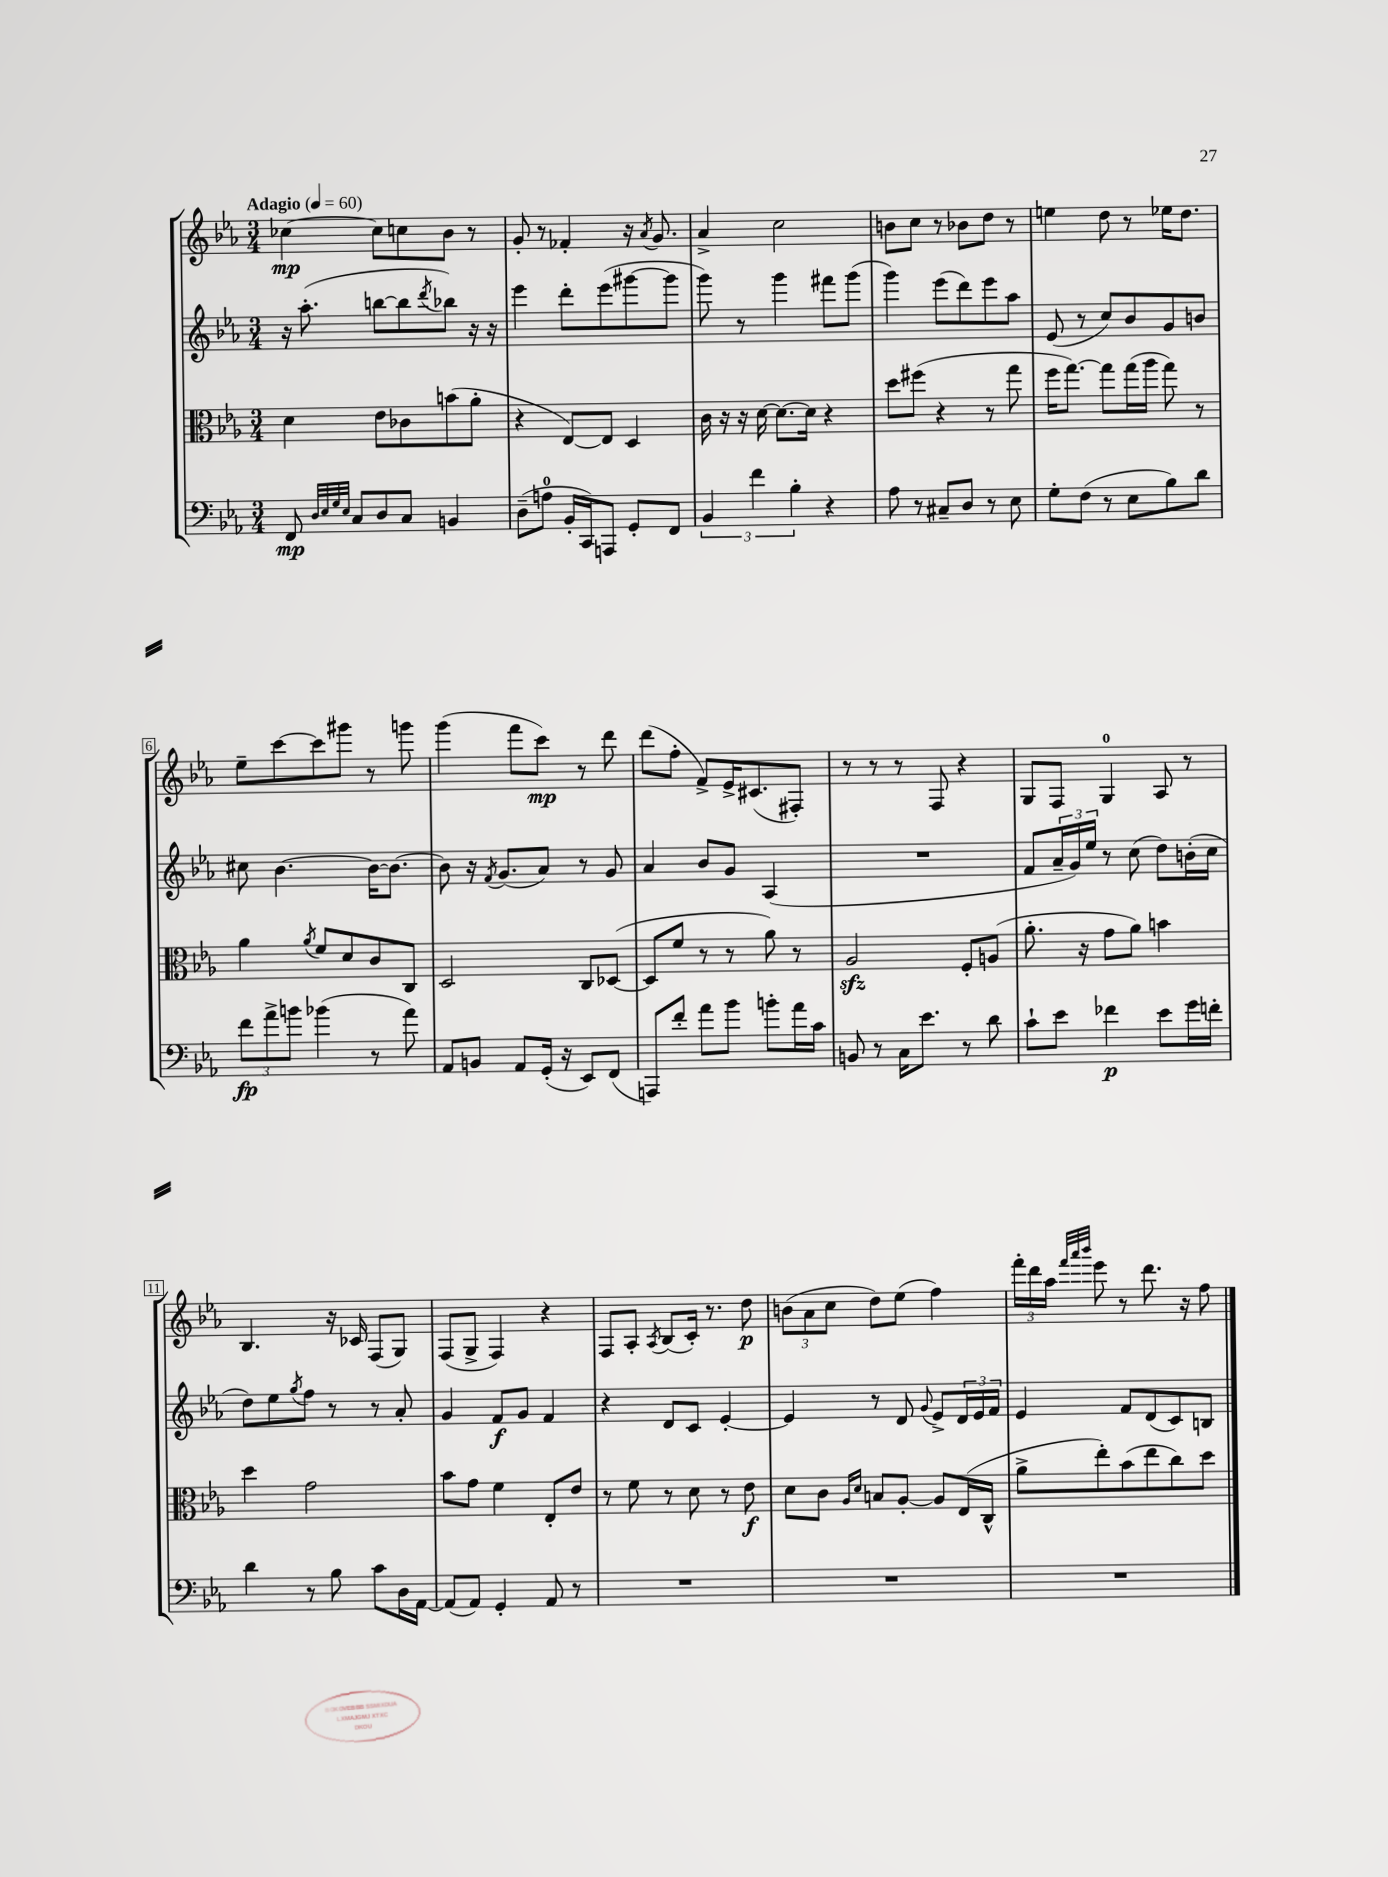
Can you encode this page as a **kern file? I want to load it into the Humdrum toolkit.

**kern	**dynam	**kern	**dynam	**kern	**dynam	**kern	**dynam
*part4	*part4	*part3	*part3	*part2	*part2	*part1	*part1
*staff4	*staff4	*staff3	*staff3	*staff2	*staff2	*staff1	*staff1
*clefF4	*	*clefC3	*	*clefG2	*	*clefG2	*
*k[b-e-a-]	*	*k[b-e-a-]	*	*k[b-e-a-]	*	*k[b-e-a-]	*
*M3/4	*	*M3/4	*	*M3/4	*	*M3/4	*
*MM60	*	*MM60	*	*MM60	*	*MM60	*
=1	=1	=1	=1	=1	=1	=1	=1
!	!	!	!	!	!	!LO:TX:a:B:t=Adagio	!
8FF/	mp	4d\	.	16r	.	[4cc-X\	mp
.	.	.	.	(8.aa-'\	.	.	.
32qqD/LLL	.	.	.	.	.	.	.
32qqE-/	.	.	.	.	.	.	.
32qqG/	.	.	.	.	.	.	.
32qqE-/JJJ	.	.	.	.	.	.	.
8C/L	.	.	.	.	.	.	.
8D/	.	8e-\L	.	[8bbn\L	.	8cc-\L]	.
8C/J	.	8c-X\	.	8bb\]	.	8ccn\	.
.	.	.	.	8qddd/	.	.	.
4BBn/	.	(8bn\	.	8bb-X\J)	.	8b-\J	.
.	.	8a-'\J	.	16r	.	8r	.
.	.	.	.	16r	.	.	.
=2	=2	=2	=2	=2	=2	=2	=2
(8D~\L	.	4r	.	4eee-\	.	8g'/	.
8An\J	.	.	.	.	.	8r	.
16BB-'/LL	.	[8E-/L)	.	8ddd'\L	.	4f-X'/	.
16CC/J)	.	.	.	.	.	.	.
8AAAn/J	.	8E-/J]	.	(8eee-\	.	.	.
8GG'/L	.	4D/	.	[8ggg#X\	.	16r	.
.	.	.	.	.	.	8qa-/	.
.	.	.	.	.	.	8.g/	.
8FF/J	.	.	.	8ggg#\J]	.	.	.
=3	=3	=3	=3	=3	=3	=3	=3
6BB-/	.	16c\	.	8ggg\)	.	4a-^/	.
.	.	16r	.	.	.	.	.
.	.	16r	.	8r	.	.	.
6f\	.	.	.	.	.	.	.
.	.	[16d\	.	.	.	.	.
.	.	8.d\L_	.	4ggg\	.	2cc\	.
6B-'\	.	.	.	.	.	.	.
.	.	16d\Jk]	.	.	.	.	.
4r	.	4r	.	8fff#X\L	.	.	.
.	.	.	.	(8ggg\J	.	.	.
=4	=4	=4	=4	=4	=4	=4	=4
8A-\	.	8dd\L	.	4ggg\)	.	8bn\L	.
8r	.	(8ff#X\J	.	.	.	8cc\J	.
8C#X~/L	.	4r	.	(8eee-\L	.	8r	.
8D/J	.	.	.	8ddd\)	.	8b-X\L	.
8r	.	8r	.	8eee-\	.	8dd\J	.
8E-\	.	8gg\	.	8aa-\J	.	8r	.
=5	=5	=5	=5	=5	=5	=5	=5
8G'\L	.	16ff\KL	.	(8e-/	.	4een\	.
.	.	[8.gg\J)	.	.	.	.	.
(8F\J	.	.	.	8r	.	.	.
8r	.	8gg\L]	.	8cc/L)	.	8dd\	.
8E-\L	.	(16gg\L	.	8b-/	.	8r	.
.	.	16aa-\JJ	.	.	.	.	.
8B-\)	.	8gg\)	.	8g/	.	16ee-X\KL	.
.	.	.	.	.	.	8.dd\J	.
8d\J	.	8r	.	8bn/J	.	.	.
!!LO:LB:g=z
=6	=6	=6	=6	=6	=6	=6	=6
12f\L	fp	4a-\	.	8cc#X\	.	8ee-~\L	.
12a-^\	.	.	.	.	.	.	.
.	.	.	.	[4.b-\	.	[8ccc\	.
12bn\J	.	.	.	.	.	.	.
.	.	8qa-/	.	.	.	.	.
(4b-X\	.	8f/L	.	.	.	8ccc\]	.
.	.	8d/	.	.	.	8ggg#X\J	.
8r	.	8c/	.	16b-\KL_	.	8r	.
.	.	.	.	8.b-\J_	.	.	.
8a-\)	.	8C/J	.	.	.	8gggn\	.
=7	=7	=7	=7	=7	=7	=7	=7
8AA-/L	.	2D/	.	8b-\]	.	(4ggg\	.
8BBn/J	.	.	.	16r	.	.	.
.	.	.	.	8qf/	.	.	.
.	.	.	.	(8.g/L	.	.	.
8AA-/L	.	.	.	.	.	8fff\L	.
(16GG'/Jk	.	.	.	8a-/J)	.	8ccc\J)	mp
16r	.	.	.	.	.	.	.
8EE-/L)	.	8C/L	.	8r	.	8r	.
(8FF/J	.	([8D-X/J	.	8g/	.	8ddd\	.
=8	=8	=8	=8	=8	=8	=8	=8
8AAAn/L)	.	8D-/L]	.	4a-/	.	(8ddd\L	.
8f'/J	.	8f/J	.	.	.	8ff'\J	.
8a-\L	.	8r	.	8b-/L	.	8f^/L)	.
8b-\J	.	8r	.	8g/J	.	16e-^/K	.
.	.	.	.	.	.	(8.c#X/	.
8bn'\L	.	8a-\)	.	(4A-/	.	.	.
16a-\L	.	8r	.	.	.	8F#X'/J)	.
16c\JJ	.	.	.	.	.	.	.
=9	=9	=9	=9	=9	=9	=9	=9
8BBn/	.	2A-zz/	.	2.r	.	8r	.
8r	.	.	.	.	.	8r	.
16C\KL	.	.	.	.	.	8r	.
8.e-\J	.	.	.	.	.	.	.
.	.	.	.	.	.	8F/	.
8r	.	8F'/L	.	.	.	4r	.
8d\	.	(8An/J	.	.	.	.	.
=10	=10	=10	=10	=10	=10	=10	=10
8c`\L	.	8.a-'\	.	8f/L	.	8G/L	.
8e-\J	.	.	.	24a-~/L	.	8F/J	.
.	.	.	.	24g/)	.	.	.
.	.	16r	.	.	.	.	.
.	.	.	.	24ee-/JJ	.	.	.
4f-X\	p	8g\L	.	8r	.	4G/	.
.	.	8a-\J)	.	(8cc\	.	.	.
8e-\L	.	4bn\	.	8dd\L)	.	8A-/	.
16g\L	.	.	.	(16bn'\L	.	8r	.
16fn'\JJ	.	.	.	16cc\JJ	.	.	.
!!LO:LB:g=z
=11	=11	=11	=11	=11	=11	=11	=11
4d\	.	4dd\	.	8dd\L)	.	4.B-/	.
.	.	.	.	8ee-\	.	.	.
.	.	.	.	8qgg/	.	.	.
8r	.	2g\	.	8ff\J	.	.	.
8B-\	.	.	.	8r	.	16r	.
.	.	.	.	.	.	16c-X/	.
8c\L	.	.	.	8r	.	(8F/L	.
16D\L	.	.	.	8a-'/	.	8G/J)	.
[16AA-\JJ	.	.	.	.	.	.	.
=12	=12	=12	=12	=12	=12	=12	=12
(8AA-/L]	.	8b-\L	.	4g/	.	(8F/L	.
8AA-/J)	.	8g\J	.	.	.	8G^/J	.
4GG'/	.	4f\	.	8f/L	f	4F/)	.
.	.	.	.	8g/J	.	.	.
8AA-/	.	8E-'/L	.	4f/	.	4r	.
8r	.	8e-/J	.	.	.	.	.
=13	=13	=13	=13	=13	=13	=13	=13
2.r	.	8r	.	4r	.	8F/L	.
.	.	8f\	.	.	.	8A-'/J	.
.	.	.	.	.	.	8qA-/	.
.	.	8r	.	8d/L	.	(8B-/L	.
.	.	8d\	.	8c/J	.	16c'/Jk)	.
.	.	.	.	.	.	8.r	.
.	.	8r	.	[4e-'/	.	.	.
.	.	8e-\	f	.	.	8dd\	p
=14	=14	=14	=14	=14	=14	=14	=14
2.r	.	8d\L	.	4e-/]	.	(12bn\L	.
.	.	.	.	.	.	12a-\	.
.	.	8c\J	.	.	.	.	.
.	.	.	.	.	.	12cc\J	.
.	.	16qqA-/LL	.	.	.	.	.
.	.	16qqd/JJ	.	.	.	.	.
.	.	8Bn/L	.	8r	.	8dd\L)	.
.	.	[8A-'/J	.	8d/	.	(8ee-\J	.
.	.	.	.	8qqg/	.	.	.
.	.	8A-/L]	.	8e-^/L	.	4ff\)	.
.	.	(16E-/L	.	24d/L	.	.	.
.	.	.	.	24e-/	.	.	.
.	.	16C^^/JJ	.	.	.	.	.
.	.	.	.	24f/JJ	.	.	.
=15	=15	=15	=15	=15	=15	=15	=15
2.r	.	8a-^\L	.	4e-/	.	24fff'\LL	.
.	.	.	.	.	.	24ddd\	.
.	.	.	.	.	.	24aa-\JJ	.
.	.	.	.	.	.	32qqfff/LLL	.
.	.	.	.	.	.	32qqaaa-/	.
.	.	.	.	.	.	32qqbbb-/JJJ	.
.	.	8ee-'\)	.	.	.	8eee-\	.
.	.	(8b-\	.	8f/L	.	8r	.
.	.	8ee-\	.	(8d/	.	8.ddd\	.
.	.	8cc\)	.	8c/)	.	.	.
.	.	.	.	.	.	16r	.
.	.	8dd\J	.	8Bn/J	.	8ff\	.
==	==	==	==	==	==	==	==
*-	*-	*-	*-	*-	*-	*-	*-
